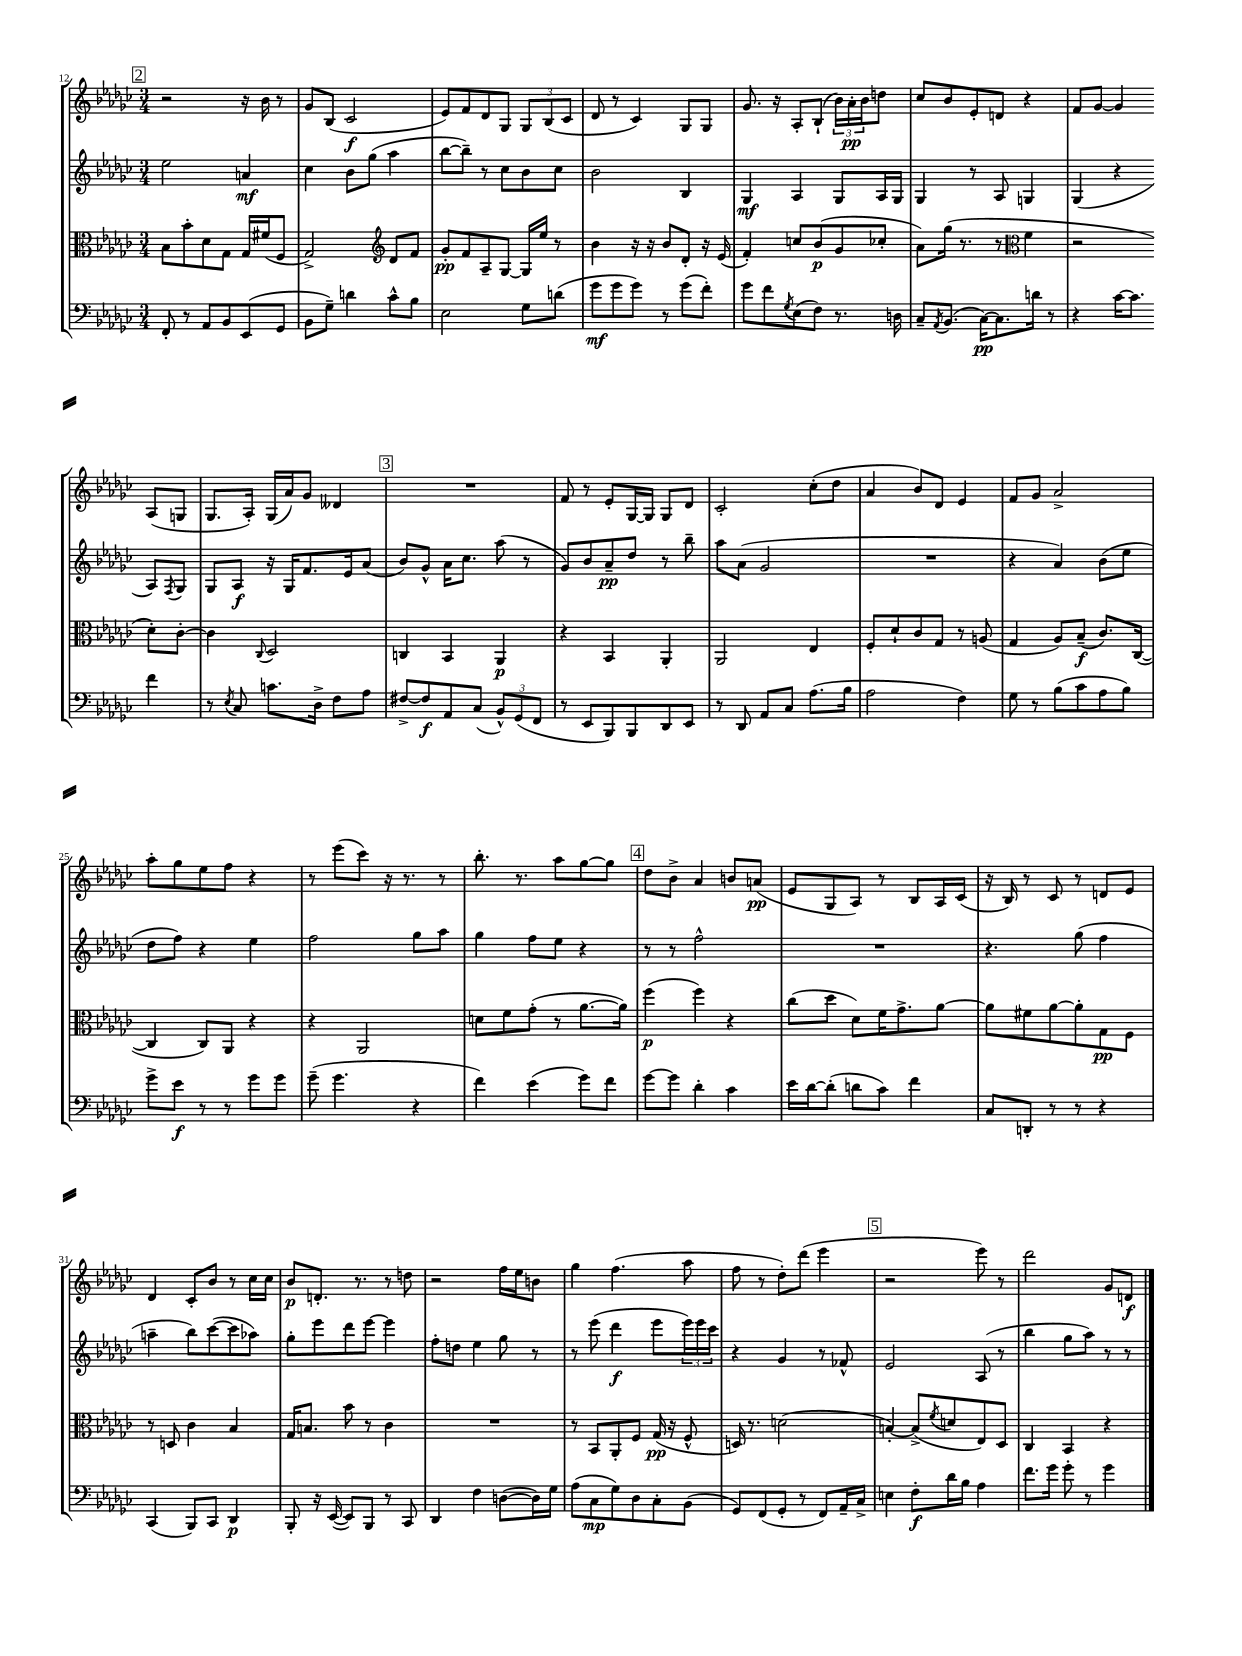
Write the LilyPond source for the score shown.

<<
\new StaffGroup <<
\new Staff = "s0" {
    \clef treble \key ges \major \numericTimeSignature \time 3/4
    \mark \markup { \box "2" } r2 r16 bes'16 r8 |
    ges'8 bes8( ces'2\f |
    ees'8) f'8 des'8 ges8 \tuplet 3/2 { ges8 bes8( ces'8 } |
    des'8 r8 ces'4) ges8 ges8 |
    ges'8. r16 aes8-. bes8-!( \tuplet 3/2 { bes'16) aes'16-.\pp bes'16 } d''8 |
    ces''8 bes'8 ees'8-. d'8 r4 |
    f'8 ges'8~ ges'4 aes8( g8 |
    ges8. aes16-.) ges16( aes'16) ges'8 deses'4 |
    \mark \markup { \box "3" } R2. |
    f'8 r8 ees'8-. ges16~ ges16 ges8 des'8 |
    ces'2-. ces''8-.( des''8 |
    aes'4 bes'8) des'8 ees'4 |
    f'8 ges'8 aes'2-> |
    aes''8-. ges''8 ees''8 f''8 r4 |
    r8 ees'''8( ces'''8) r16 r8. r8 |
    bes''8.-. r8. aes''8 ges''8~ ges''8 |
    \mark \markup { \box "4" } des''8 bes'8-> aes'4 b'8 a'8\pp( |
    ees'8 ges8 aes8) r8 bes8 aes16 ces'16( |
    r16 bes16) r8 ces'8 r8 d'8 ees'8 |
    des'4 ces'8-. bes'8 r8 ces''16 ces''16 |
    bes'8\p d'8.-. r8. r8 d''8 |
    r2 f''16 ees''16 b'8 |
    ges''4 f''4.( aes''8 |
    f''8 r8 des''8-.) des'''8( ees'''4 |
    \mark \markup { \box "5" } r2 ees'''8) r8 |
    des'''2 ges'8 d'8\f \bar "|." |
}
\new Staff = "s1" {
    \clef treble \key ges \major \numericTimeSignature \time 3/4
    \mark \markup { \box "2" } ees''2 a'4\mf |
    ces''4 bes'8 ges''8( aes''4 |
    bes''8~ bes''8--) r8 ces''8 bes'8 ces''8 |
    bes'2 bes4 |
    ges4\mf aes4 ges8 aes16 ges16 |
    ges4 r8 aes8 g4 |
    ges4( r4 aes8) \acciaccatura { f8 } ges8 |
    ges8 aes8\f r16 ges16 f'8. ees'16 aes'8( |
    \mark \markup { \box "3" } bes'8) ges'8-^ aes'16 ces''8. aes''8( r8 |
    ges'8) bes'8 aes'8--\pp des''8 r8 bes''8-- |
    aes''8 aes'8( ges'2 |
    R2. |
    r4 aes'4) bes'8( ees''8 |
    des''8 f''8) r4 ees''4 |
    f''2 ges''8 aes''8 |
    ges''4 f''8 ees''8 r4 |
    \mark \markup { \box "4" } r8 r8 f''2-^ |
    R2. |
    r4. ges''8( f''4 |
    a''4-- bes''8) ces'''8~( ces'''8 aes''8) |
    ges''8-. ees'''8 des'''8 ees'''8~ ees'''4 |
    f''8-. d''8 ees''4 ges''8 r8 |
    r8 ees'''8( des'''4\f ees'''8 \tuplet 3/2 { ees'''16) ees'''16 ces'''16 } |
    r4 ges'4 r8 fes'8-^ |
    \mark \markup { \box "5" } ees'2 aes8( r8 |
    bes''4 ges''8 aes''8) r8 r8 \bar "|." |
}
\new Staff = "s2" {
    \clef alto \key ges \major \numericTimeSignature \time 3/4
    \mark \markup { \box "2" } bes8 bes'8-. des'8 ges8 ges16 fis'16( f8 |
    ges2->) \clef treble des'8 f'8 |
    ges'8-.\pp f'8 aes8-- ges8~ ges16 ees''16 r8 |
    bes'4 r16 r16 bes'8 des'8-. r16 ees'16( |
    f'4-.) c''8 bes'8\p( ges'8 ces''8-. |
    aes'8) ges''16( r8. r8 \clef alto f'4 |
    r2 des'8-.) ces'8~-. |
    ces'4 \appoggiatura { ces8 } des2 |
    \mark \markup { \box "3" } c4 bes,4 aes,4\p |
    r4 bes,4 aes,4-. |
    aes,2 ees4 |
    f8-. des'8-! ces'8 ges8 r8 a8( |
    ges4 aes8) bes8--\f( ces'8.) ces16~( |
    ces4 ces8) aes,8 r4 |
    r4 aes,2 |
    d'8 f'8 ges'8-.( r8 aes'8.~ aes'16) |
    \mark \markup { \box "4" } f''4\p( f''4) r4 |
    ces''8( des''8 des'8) f'16 ges'8.-> aes'8~ |
    aes'8 fis'8 aes'8~ aes'8-. ges8\pp f8 |
    r8 d8 ces'4 bes4 |
    ges16 b8. bes'8 r8 ces'4 |
    R2. |
    r8 bes,8 aes,8-. f8 ges16\pp( r16 f8-^ |
    d16) r8. d'2( |
    \mark \markup { \box "5" } b4~-.) b8->( \acciaccatura { f'8 } d'8 ees8) des8 |
    ces4 bes,4 r4 \bar "|." |
}
\new Staff = "s3" {
    \clef bass \key ges \major \numericTimeSignature \time 3/4
    \mark \markup { \box "2" } f,8-. r8 aes,8 bes,8 ees,8( ges,8 |
    bes,8 ges8--) d'4 ces'8-^ bes8 |
    ees2 ges8 d'8( |
    ges'8\mf ges'8 ges'8) r8 ges'8( f'8-.) |
    ges'8 f'8 \acciaccatura { ges8 } ees8( f8) r8. d16 |
    ces8-- \acciaccatura { aes,8 } bes,8.( ces16~\pp) ces8. d'16 r8 |
    r4 ces'16~ ces'8. f'4 |
    r8 \acciaccatura { ees8 } ces8 c'8. des16-> f8 aes8 |
    \mark \markup { \box "3" } fis8~-> fis8\f aes,8 ces8( \tuplet 3/2 { bes,8-^) ges,8( f,8 } |
    r8 ees,8 bes,,8) bes,,8 des,8 ees,8 |
    r8 des,8 aes,8 ces8 aes8.( bes16 |
    aes2 f4) |
    ges8 r8 bes8( ces'8 aes8 bes8) |
    ges'8-> ees'8\f r8 r8 ges'8 ges'8 |
    ges'8--( ges'4. r4 |
    f'4) ees'4( ges'8) f'8 |
    \mark \markup { \box "4" } ges'8~ ges'8 des'4-. ces'4 |
    ees'16 des'16~ des'8-.( d'8 ces'8) f'4 |
    ces8 d,8-. r8 r8 r4 |
    ces,4( bes,,8) ces,8 des,4\p |
    bes,,8-. r16 ees,16~( ees,8) bes,,8 r8 ces,8 |
    des,4 f4 d8~( d16) ges16 |
    aes8( ces8\mp ges8) des8 ces8-. bes,8( |
    ges,8) f,8( ges,8-. r8 f,8) aes,16-- ces16-> |
    \mark \markup { \box "5" } e4 f8-.\f des'16 bes16 aes4 |
    f'8. ges'16 ges'8-. r8 ges'4 \bar "|." |
}
>>
>>
\layout { \context { \Score currentBarNumber = #12 } }
